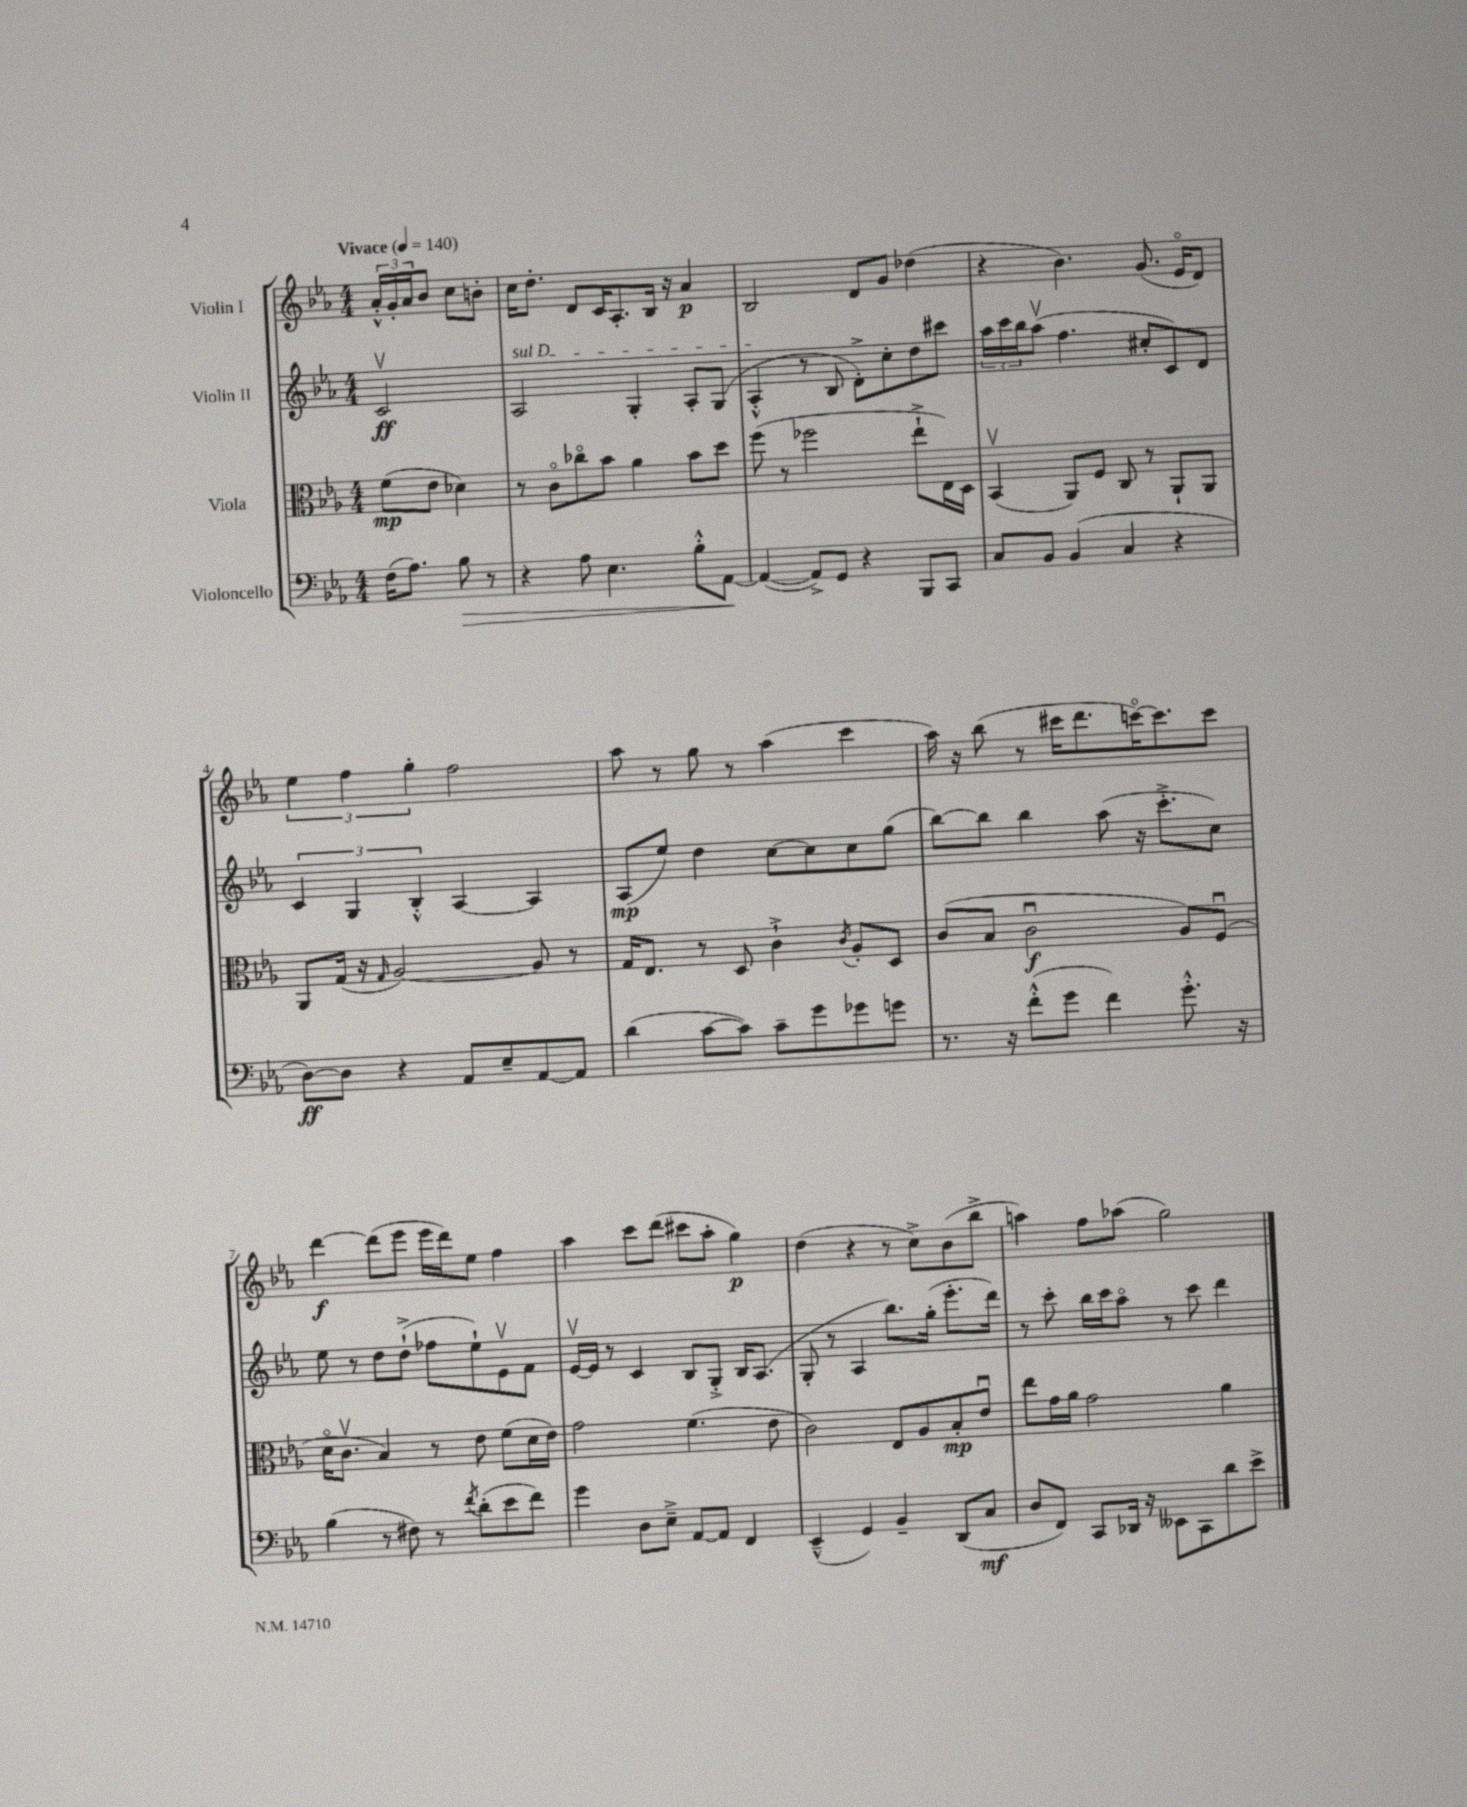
<<
\new StaffGroup <<
\new Staff = "s0" \with { instrumentName = "Violin I" } {
    \clef treble \key ees \major \numericTimeSignature \time 4/4 \partial 2 \tempo "Vivace" 4 = 140
    \tuplet 3/2 { aes'16-.-^ g'16-. aes'16 } bes'8 c''8 b'8-. |
    c''16 d''8.-. d'8 c'16 aes8.-. bes16 r16 aes'4\p |
    bes2 d'8 g'8 des''4( |
    r4 bes'4.) g'8.( ees'16\flageolet d'8) |
    \tuplet 3/2 { ees''4 f''4 g''4-. } f''2 |
    aes''8 r8 g''8 r8 aes''4( c'''4 |
    aes''16) r16 bes''8( r8 cis'''16 d'''8. c'''16~\flageolet) c'''8. c'''8 |
    d'''4~\f d'''8( ees'''8 ees'''16 d'''16) ees''8 f''4 |
    aes''4 c'''8 d'''8( cis'''8 aes''8-. g''4\p) |
    d''4( r4 r8 c''8->) bes'8( bes''8-> |
    a''4) f''8 aes''8( g''2) \bar "|." |
}
\new Staff = "s1" \with { instrumentName = "Violin II" } {
    \clef treble \key ees \major \numericTimeSignature \time 4/4 \partial 2
    c'2\upbow\ff |
    \once \override TextSpanner.bound-details.left.text = \markup { \italic "sul D" } aes2\startTextSpan g4-. aes8-. g8( |
    aes4-.-^\stopTextSpan r8 bes8 d'8-.->) c''8-. d''8 cis'''8 |
    \tuplet 3/2 { aes''16 c'''16 bes''16 } aes''8\upbow( f''4. cis''8-. c'8) d'8 |
    \tuplet 3/2 { c'4 g4 bes4-.-^ } aes4~ aes4 |
    aes8\mp( ees''8) d''4 c''8~ c''8 c''8 g''8( |
    bes''8~) bes''8 bes''4 aes''8( r16 c'''8.-.-> c''8) |
    ees''8 r8 d''8 d''8-!->( fes''8 ees''8-!) ees'8\upbow f'8 |
    ees'16~\upbow ees'16 r8 c'4 bes8 g8-.-> bes16 aes8.( |
    g8-. r8 aes4 bes''8.) g''16-.( ees'''8.-. d'''16) |
    r8 c'''8-. bes''16 c'''16 aes''8\flageolet r8 c'''8 d'''4 \bar "|." |
}
\new Staff = "s2" \with { instrumentName = "Viola" } {
    \clef alto \key ees \major \numericTimeSignature \time 4/4 \partial 2
    f'8\mp( ees'8 des'4) |
    r8 c'8\flageolet ces''8\flageolet bes'8 aes'4 bes'8 d''8 |
    f''8( r8 fes''2 ees''8-!-> ees16) d16 |
    bes,4\upbow( aes,8) f8 c8 r8 aes,8-! aes,8 |
    aes,8 g16( r16 \grace { g16 } aes2~) aes8 r8 |
    g16 ees8. r8 d8 c'4-!-> \acciaccatura { c'8 } aes8-. d8 |
    c'8( bes8 c'2\downbow\f aes8) f8\downbow( |
    d'16\flageolet c'8.\upbow bes4) r8 ees'8 f'8( d'16 ees'16) |
    g'2 f'4.( ees'8 |
    c'2) ees8 aes8 bes8-.\mp ees'8\downbow |
    ees''8 g'16 aes'16 g'2 aes'4 \bar "|." |
}
\new Staff = "s3" \with { instrumentName = "Violoncello" } {
    \clef bass \key ees \major \numericTimeSignature \time 4/4 \partial 2
    f16( aes8.) bes8\> r8 |
    r4 aes8 ees4. bes8-.-^ aes,8~\! |
    aes,4~( aes,8->) g,8 r4 bes,,8 c,8 |
    c8 bes,8 bes,4( c4 r4 |
    d8~\ff) d8 r4 aes,8 ees8-- aes,8~ aes,8 |
    d'4( c'8~ c'8) c'8-- g'8 ges'8 g'8 |
    r8. r16 f'8-.-^( g'8 f'4) g'8.-.-^ r16 |
    bes4( r8 fis8) r8 \acciaccatura { f'8 } d'8-.( ees'8 f'8) |
    g'4 d8 ees8---> aes,8~ aes,8 f,4 |
    ees,4---^( g,4) bes,4-- d,8( c8\mf |
    d8 f,8) c,8 des,16 r16 eeses,8 c,8 d'8 ees'8-> \bar "|." |
}
>>
>>
